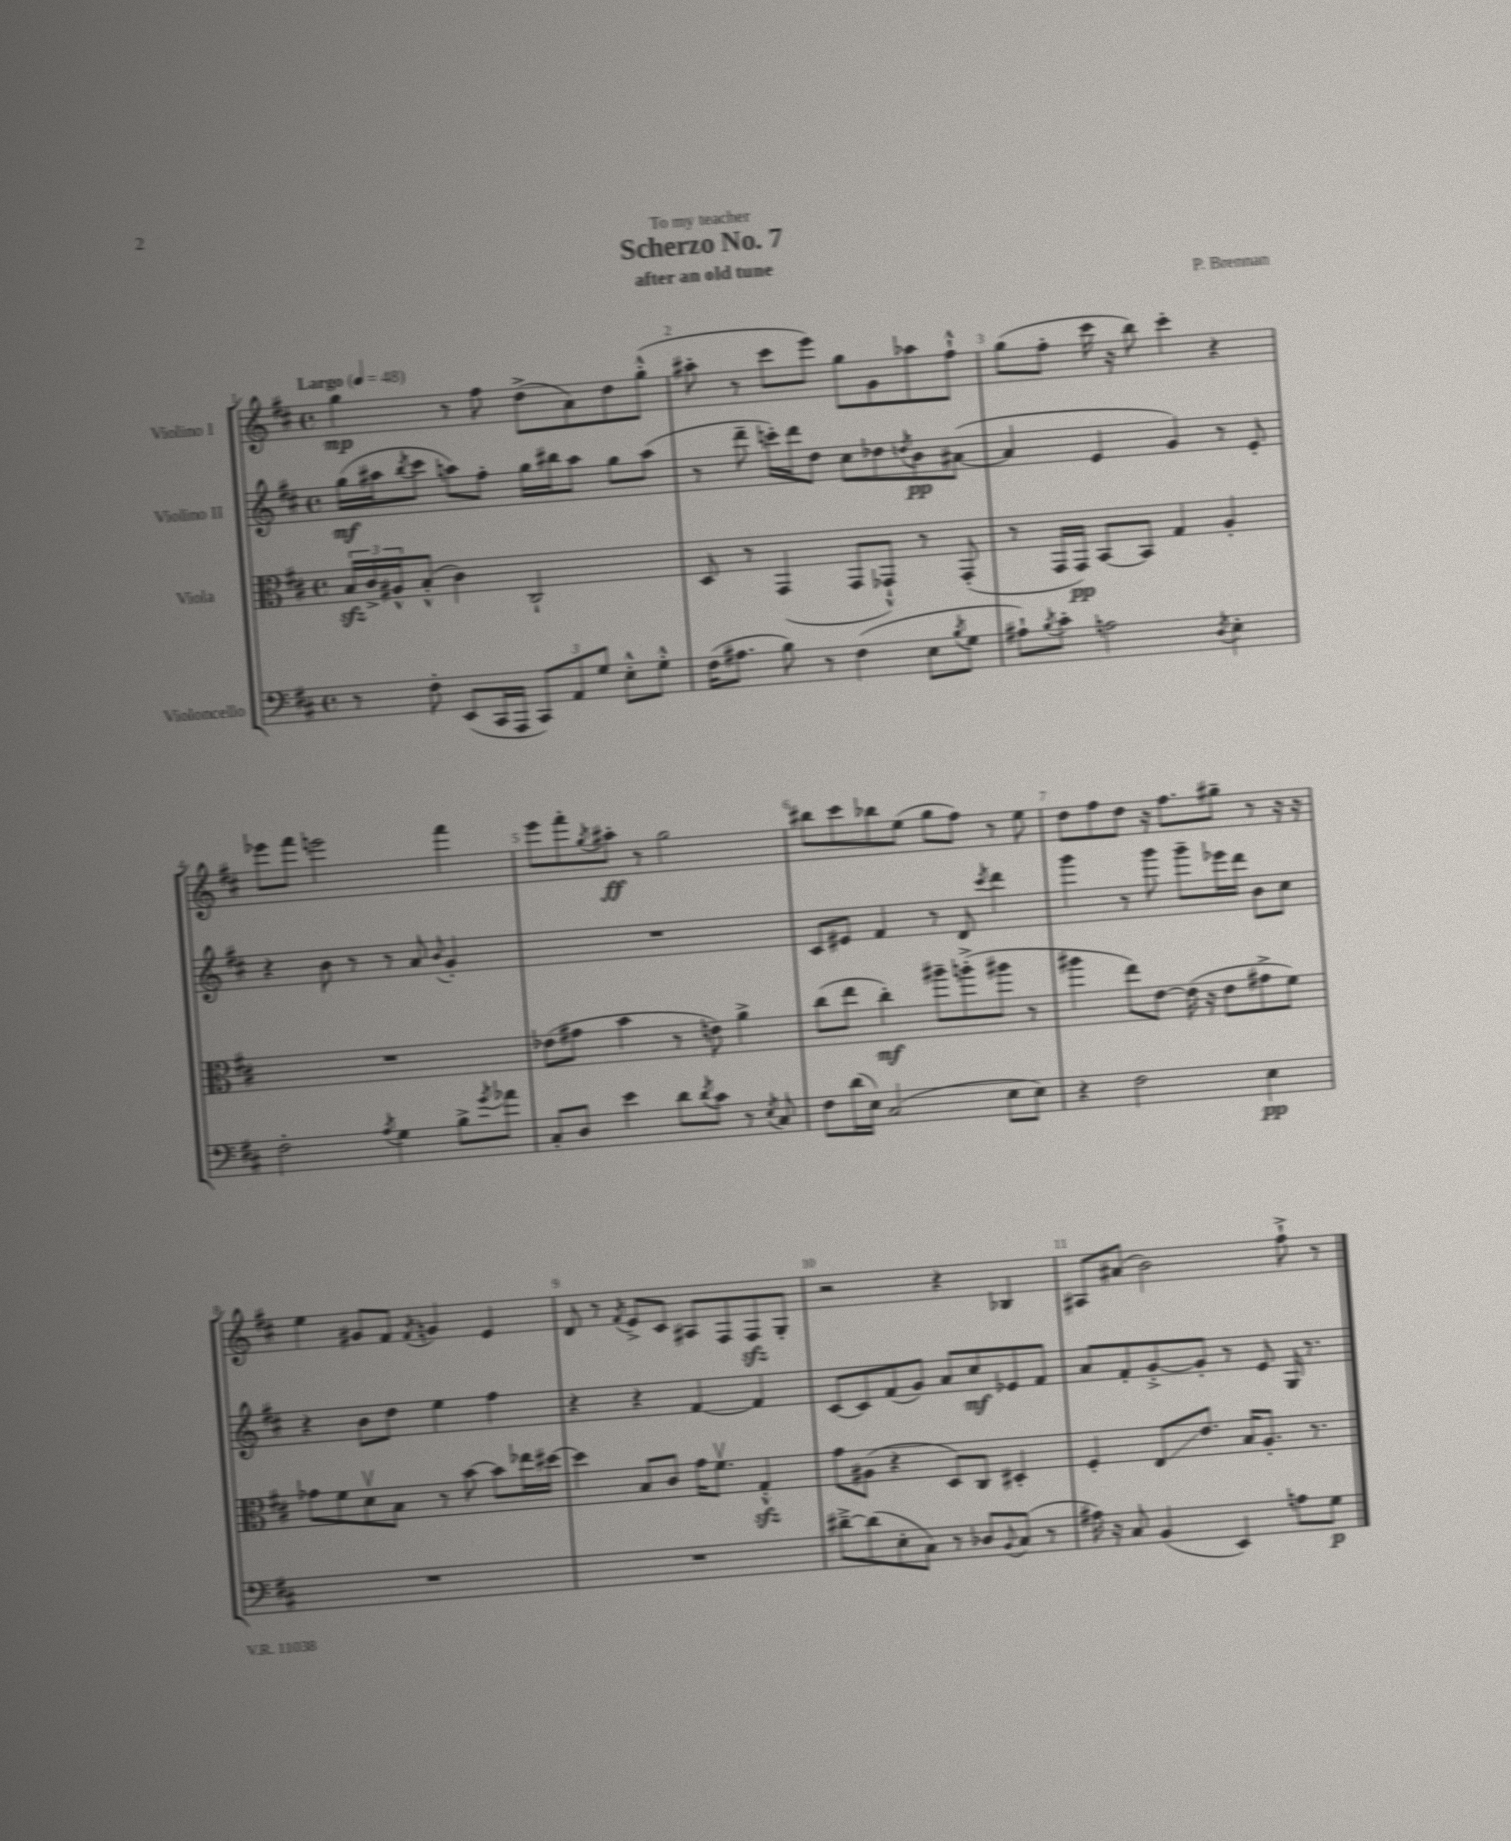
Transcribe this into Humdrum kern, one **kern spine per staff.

**kern	**kern	**kern	**kern
*staff4	*staff3	*staff2	*staff1
*clefF4	*clefC3	*clefG2	*clefG2
*k[f#c#]	*k[f#c#]	*k[f#c#]	*k[f#c#]
*M4/4	*M4/4	*M4/4	*M4/4
*met(c)	*met(c)	*met(c)	*met(c)
*MM48	*MM48	*MM48	*MM48
8r	24B	(16gg	4gg
.	24c#^	.	.
.	.	16aa#	.
.	24A#^^	.	.
.	.	8qbb	.
8F#'	(8B'^^	8ccc#	.
(8EE	4c#)	8aa)	8r
16CC#	.	8ff#'	8ff#
16AAA	.	.	.
12CC#)	2C#`	16gg	(8dd^
.	.	16bb#	.
12AA	.	.	.
.	.	8aa	8a)
12G	.	.	.
8E'^^	.	8gg	8dd
8G'^^	.	(8aa	(8gg'^^
=	=	=	=
(16F#	8D	8r	8aa#'
8.A#	.	.	.
.	8r	8ddd~	8r
8B)	(4GG	16ccc')	8ccc#
.	.	16ddd	.
8r	.	8dd	8eee)
(4F#	8GG	8cc#	8gg
.	8GG-`^^)	8dd-	8g
.	.	8qdd	.
8E	8r	8b	8aa-
8qB	.	.	.
8G	(8GG-'	([8a#	8ff#`^^
=	=	=	=
8A#`)	8r	4a#]	(8gg
8qB	.	.	.
8c#'	16GG	.	8ff#'
.	16GG)	.	.
2A	[8BB	4e	16ccc#
.	.	.	16r
.	8BB]	.	8bb)
.	4G	4g)	4ccc#'
8qD	.	.	.
4E'	4A'	8r	4r
.	.	8e'	.
=	=	=	=
2F#'	1r	4r	8eee-
.	.	.	8fff#
.	.	8b	2eee
.	.	8r	.
8qA	.	.	.
4G	.	8r	.
.	.	8a	.
.	.	8qqb	.
8B^	.	4g'	4fff#
8qg	.	.	.
8a-	.	.	.
=	=	=	=
8C#'	(8e-	1r	8eee
8D	8g#	.	8fff#'
.	.	.	8qgg
4e	4b	.	8aa#'
.	.	.	8r
8d	8r	.	2gg
8qd	.	.	.
8c#	8e)	.	.
8r	4a^	.	.
8qE	.	.	.
8C#	.	.	.
=	=	=	=
8F#	(8cc#	8c#	8bb#
(16d	8ee	8e#	8ccc#
16E)	.	.	.
(2C#	4cc#')	4f#	8bb-
.	.	.	(8ee
.	8aa#~	8r	8gg
.	(8aa'^	8d	8ff#)
.	.	8qccc#	.
8E	8aa#	4ddd	8r
8E)	8r	.	8ee
=	=	=	=
4r	4aa#	4ggg	8dd
.	.	.	8ff#
2F#	8ee)	8r	8dd
.	[8e	8ggg	16r
.	.	.	8.ff#
.	(16e]	8ggg~	.
.	16r	.	.
.	8e	16eee-	8gg#~
.	.	16ddd	.
4E	8g#^	8b	8r
.	8f#)	8cc#	16r
.	.	.	16r
=	=	=	=
1r	8g-	4r	4ee
.	8f#	.	.
.	8dv	8b	8g#
.	8B	8dd	8f#
.	.	.	8qf#
.	8r	4ee	4g
.	[8b	.	.
.	8b]	4ff#	4e
.	16ee-	.	.
.	[16dd#	.	.
=	=	=	=
1r	4dd#]	4r	8d
.	.	.	8r
.	.	.	8qf#
.	8B	4r	8e^
.	8c#	.	8c#
.	16g	[4f#	8A#
.	8.f#v	.	.
.	.	.	8F#
.	4G'^^	4f#]	8F#
.	.	.	8G'
=	=	=	=
[8d#~^	8g	[8c#	2r
(8d#]	(8A#	8c#]	.
8E'	4r	(8f#	.
8C#)	.	8g)	.
8r	8D)	8a	4r
8D-	8C#	8cc#	.
8qqBB	.	.	.
(8C#	4D#'	8e-	4B-
8r	.	8f#	.
=	=	=	=
16A#)	4F#'	8a	8A#
16r	.	.	.
8C#	.	8f#'	(8a#
(4BB	8E	[8g'^	2b)
.	8.e	8g']	.
4EE)	.	8r	.
.	16B	.	.
.	8.A'	8e	.
8A	.	16G	8ff#`^
.	8.r	8.r	.
8G	.	.	8r
==	==	==	==
*-	*-	*-	*-
